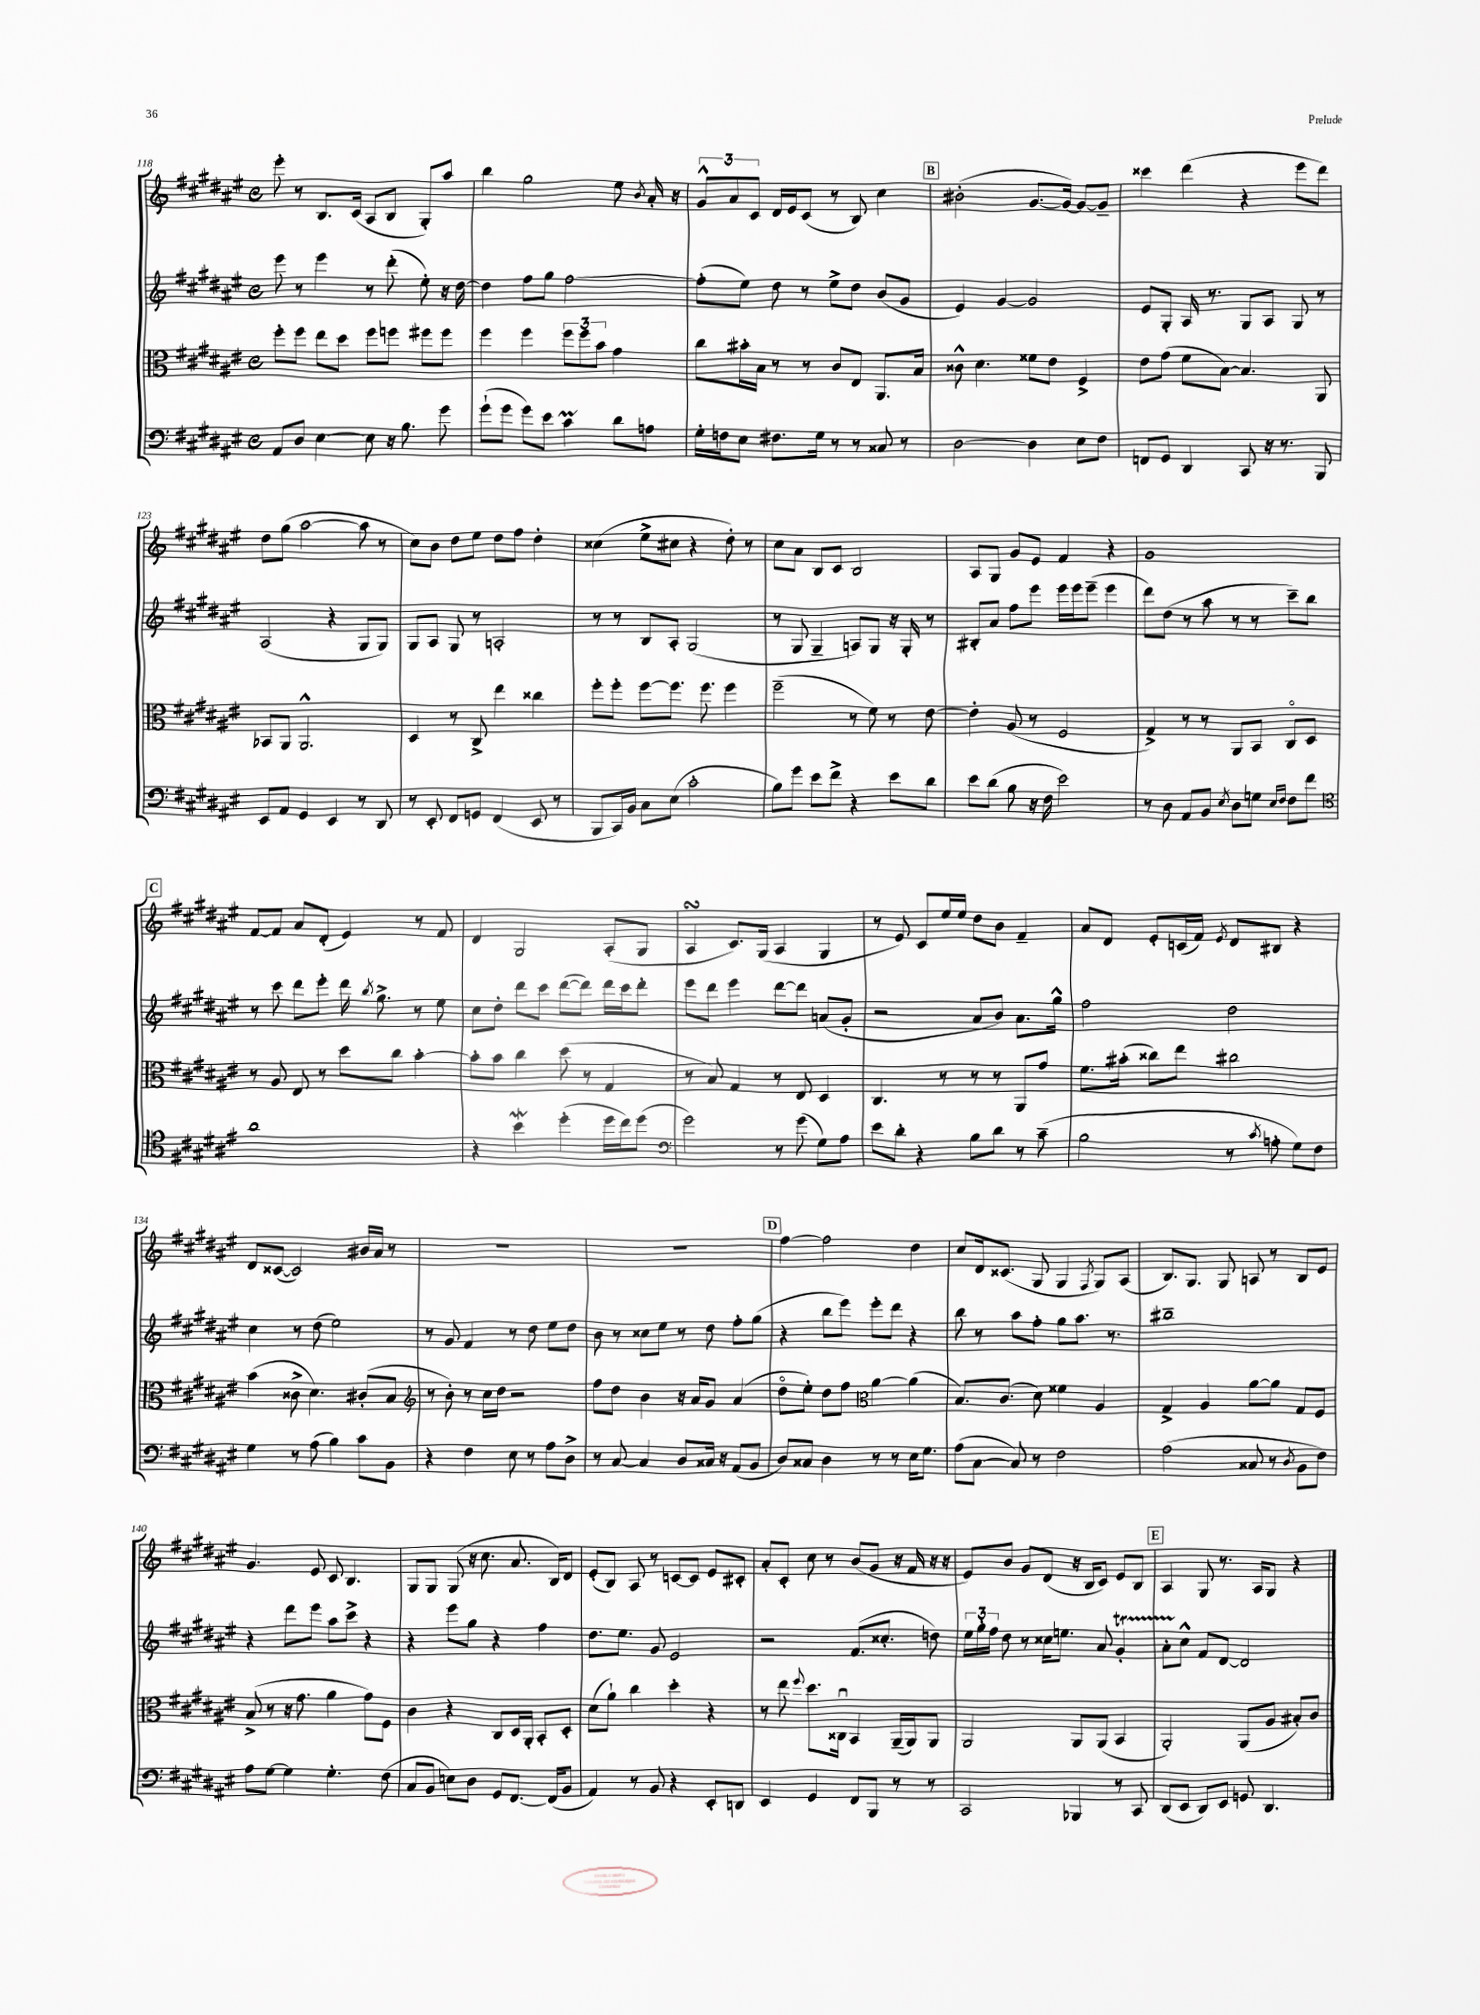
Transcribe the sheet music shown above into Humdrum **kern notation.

**kern	**kern	**kern	**kern
*staff4	*staff3	*staff2	*staff1
*clefF4	*clefC3	*clefG2	*clefG2
*k[f#c#g#d#a#e#]	*k[f#c#g#d#a#e#]	*k[f#c#g#d#a#e#]	*k[f#c#g#d#a#e#]
*M4/4	*M4/4	*M4/4	*M4/4
*met(c)	*met(c)	*met(c)	*met(c)
8AA#	8ff#'	8eee#	8eee#'
8D#	8ff#	8r	8r
[4E#	8ee#	4eee#	8.B
.	8dd#	.	.
.	.	.	(16c#
8E#]	8ff#	8r	8A#
16r	8ff	(8ddd#'	8B
8.B	.	.	.
.	8ff#	8ee#')	8G#')
8g#	8ff#	16r	8aa#
.	.	[16dd#	.
=	=	=	=
(8g#`	4ff#	4dd#]	4bb
8g#	.	.	.
8g#)	4ff#	8ff#	2gg#
8e#	.	8gg#	.
4c#	12ff#	[2ff#	.
.	12ff#	.	.
.	12b	.	.
8d#	4g#	.	8ee#
.	.	.	8qb
8A	.	.	16a#'
.	.	.	16r
=	=	=	=
16G#'	8cc#	(8ff#']	12g#^^
16F	.	.	.
.	.	.	12a#
8E#	16b#'	8ee#)	.
.	.	.	12c#
.	16B	.	.
8.F#	8r	8dd#	16d#
.	.	.	16e#
.	8r	8r	(8c#
16G#	.	.	.
8r	8c#	8ee#^	8r
8r	8E#	8dd#	8B)
8C##	8.AA#	(8b	4cc#
8r	.	8g#	.
.	16B	.	.
=	=	=	=
[2D#	8c##^^	4e#)	(2b#'
.	4.d#	.	.
.	.	[4g#	.
4D#]	8f##	2g#]	[8.g#
.	8e#	.	.
.	.	.	16g#_)
8E#	4F#^	.	8g#_
8F#	.	.	8g#~]
=	=	=	=
8FF	8e#	8e#	4ccc##
8GG#	(8g#	8G#'	.
4DD#	8f#	16A#	(4ddd#
.	.	8.r	.
.	[8B)	.	.
8CC#	4.B]	8G#	4r
16r	.	8A#	.
8.r	.	.	.
.	.	8G#	8eee#
8BBB	8AA#	8r	8ddd#)
=	=	=	=
8EE#	8BB-	(2A#	8dd#
8AA#	8AA#	.	(8gg#
4GG#	2.AA#^^	.	[2aa#
4EE#	.	4r	.
8r	.	8G#	8aa#]
8DD#	.	8G#)	8r
=	=	=	=
8r	4D#	8G#	8cc#)
8EE#'	.	8A#	8b
8FF#	8r	8G#	8dd#
8GG	8C#^	8r	8ee#
(4FF#	4ee#	2A'	8dd#
.	.	.	8ff#
8EE#	4cc##	.	4dd#'
8r	.	.	.
=	=	=	=
8BBB	8ff#'	8r	(4cc##
16CC#)	8ff#'	8r	.
16BB	.	.	.
8C#	[8ff#	8B	8ee#^
(8E#	8.ff#]	8A#'	8cc#
2c#'	.	(2G#	4r
.	8.ff#	.	.
.	4ff#	.	8dd#')
.	.	.	8r
=	=	=	=
8B)	(2ff#~	8r	8cc#
8g#	.	8G#	8a#
8e#	.	4G#~	8B
8f#^	.	.	8c#
4r	8r	8A)	2B
.	8f#)	8G#	.
8e#	8r	16r	.
.	.	16G#'	.
8d#	[8e#	8r	.
=	=	=	=
8e#	4e#']	8B#'	8A#
(8d#	.	8a#	8G#
8B	(8A#	8ff#	8g#
16r	8r	8eee#	8e#
16F#	.	.	.
2e#)	2F#	16eee#	4f#
.	.	16eee#	.
.	.	(8eee#~	.
.	.	4eee#	4r
=	=	=	=
8r	4G#^)	8ddd#)	1g#
8D#	.	(8dd#	.
8AA#	8r	8r	.
8BB	8r	8aa#	.
8qE#	.	.	.
8D#	8AA#	8r	.
8G	8BB	8r	.
16qqE#	.	.	.
16qqF#	.	.	.
8F#	8C#o	8ccc#~)	.
8f#	8D#	8bb	.
=	=	=	=
*clefC4	*	*	*
1a#	8r	8r	[8f#
.	8A#	8ccc#	8f#]
.	8E#	8ddd#	8a#
.	8r	8eee#'	(8d#'
.	8dd#	16ddd#	4e#)
.	.	8qbb	.
.	.	8.gg#^	.
.	8cc#	.	.
.	[4b'	8r	8r
.	.	8ee#	8f#
=	=	=	=
4r	8b']	8cc#	4d#
.	8b	8dd#'	.
4b	4cc#	8ddd#	2G#
.	.	8ccc#	.
(4dd#'	(8dd#	([8ddd#	.
.	8r	8ddd#])	.
16dd#	4G#	16ddd#	(8A#'
16cc#)	.	16ccc#	.
(8dd#	.	8ddd#'	8G#
=	=	=	=
*clefF4	*	*	*
2g#)	8r	8eee#	4A#
.	8B)	8ddd#	.
.	4G#	4eee#	8.c#)
.	.	.	(16G#
8r	8r	[8ddd#	4A#
(8g#	8E#	8ddd#]	.
8G#)	4D#	(8a	4G#
8A#	.	8g#'	.
=	=	=	=
8e#	4.C#	2r	8r
8d#'	.	.	8e#)
4r	.	.	8c#
.	8r	.	16ee#
.	.	.	16ee#
8B	8r	8a#	8dd#
8d#	8r	8b)	8b
8r	8AA#	8.a#	4f#~
(8c#~	8g#	.	.
.	.	16gg#^^	.
=	=	=	=
2B	8.f#	2ff#	8a#
.	.	.	8d#
.	(16b#'	.	.
.	8cc##)	.	8e#'
.	8ee#	.	(16c
.	.	.	16f#)
.	.	.	8qe#
8r	2cc#	2dd#	8d#
8qc#	.	.	.
8A'	.	.	8B#
8G#)	.	.	4r
8F#	.	.	.
=	=	=	=
4G#	(4b	4cc#	8d#
.	.	.	([8c##
8r	8c##^	8r	2c##])
(8A#	4.d#)	(8dd#	.
4B)	.	2ee#)	.
8c#	(8c#'	.	16b#
.	.	.	16a#
8BB	8B	.	8r
=	=	=	=
*	*clefG2	*	*
4r	8r	8r	1r
.	8b')	8g#	.
4F#	8r	4f#	.
.	16cc#	.	.
.	16dd#	.	.
8E#	2r	8r	.
8r	.	8dd#	.
8A#	.	8ee#	.
8D#^	.	8dd#	.
=	=	=	=
8r	8ff#	8b	1r
[8C#	8dd#	8r	.
4C#]	4b	8cc##	.
.	.	8ee#	.
8D#	16r	8r	.
.	16a#	.	.
16C##	8g#	8dd#	.
16r	.	.	.
(8AA#	(4a#	8ff#'	.
8BB	.	(8gg#	.
=	=	=	=
8D#)	8dd#o	4r	[4ff#
8C##	8ee#')	.	.
4D#	8dd#	8bb	2ff#]
.	8ff#	8eee#)	.
*	*clefC3	*	*
8r	[4a#	8eee#'	.
8r	.	8ddd#	.
16E#	(4a#]	4r	4dd#
8.G#	.	.	.
=	=	=	=
(8A#	8.B)	8bb	8cc#
[8C#	.	8r	16d#
.	(8.c#	.	(8.c##
8C#])	.	8aa#	.
8r	8d#)	8ff#'	8G#
2F#	4f##	8gg#	4G#
.	.	8.aa#	.
.	.	.	8qF#
.	4A#	.	8G#)
.	.	8.r	.
.	.	.	(8A#
=	=	=	=
(2A#	4G#^	1bb#~	8.B)
.	.	.	8.G#
.	4A#	.	.
.	.	.	8G#
8C##	[8a#	.	8A
8r	8a#]	.	8r
8qD#	.	.	.
8BB	8G#	.	8B
8F#)	8F#	.	8e#
=	=	=	=
8A#	(8B^	4r	4.g#
[8G#	8r	.	.
4G#]	16r	8ddd#	.
.	8.g#	.	.
.	.	8eee#	8e#
4.G#'	4a#	8aa#	8c#
.	.	8ccc#^	4.B
.	8g#)	4r	.
(8F#	8F#	.	.
=	=	=	=
8C#	4c#	4r	8G#
8BB	.	.	8G#
8E)	4r	8eee#	(8G#
8D#	.	8gg#	16r
.	.	.	8.cc#
8GG#	8C#	4r	.
[8.FF#	16D#	.	8.a#
.	16AA#'	.	.
.	8BB'	4ff#	.
(16FF#]	.	.	16B)
8BB	8D#'	.	8d#
=	=	=	=
4AA#)	(8d#	8.dd#	(8e#'
.	8a#`)	.	8B)
.	.	8.ee#	.
8r	4cc#	.	8A#
8BB	.	8g#	8r
4r	4dd#'	2e#	[8c
.	.	.	8c]
8EE#'	4r	.	8e#
8DD	.	.	8c#'
=	=	=	=
4EE#	8r	2r	8a#'
.	8ee#	.	8c#'
.	8qqff#	.	.
4GG#	8.dd#	.	8cc#
.	.	.	8r
.	16C##u	.	.
8FF#	4BB	(8.f#	(8b
8BBB	.	.	8g#
.	.	8.cc##'	.
8r	(16AA#~	.	16r
.	16AA#)	.	16f#
8r	8AA#	8dd)	16r
.	.	.	16r
=	=	=	=
2CC#	2AA#	24ee#	8e#)
.	.	24gg#'	.
.	.	24ff#	.
.	.	8dd#	8b
.	.	8r	8g#
.	.	16cc##	(8d#
.	.	8.ee	.
4BBB-	8AA#	.	16r
.	.	.	16B
.	(8AA#	8a#	8c#)
8r	4BB	4g#'	8e#
8CC#	.	.	8B
=	=	=	=
(8DD#	2AA#')	8a#'	4A#
8EE#	.	8cc#^^	.
8DD#)	.	8f#	8G#
8EE#	.	[8d#	8.r
8GG	(8AA#	2d#]	.
.	.	.	16A#
4.DD#	8A#	.	8G#
.	8B#')	.	4r
.	8c#	.	.
==	==	==	==
*-	*-	*-	*-
